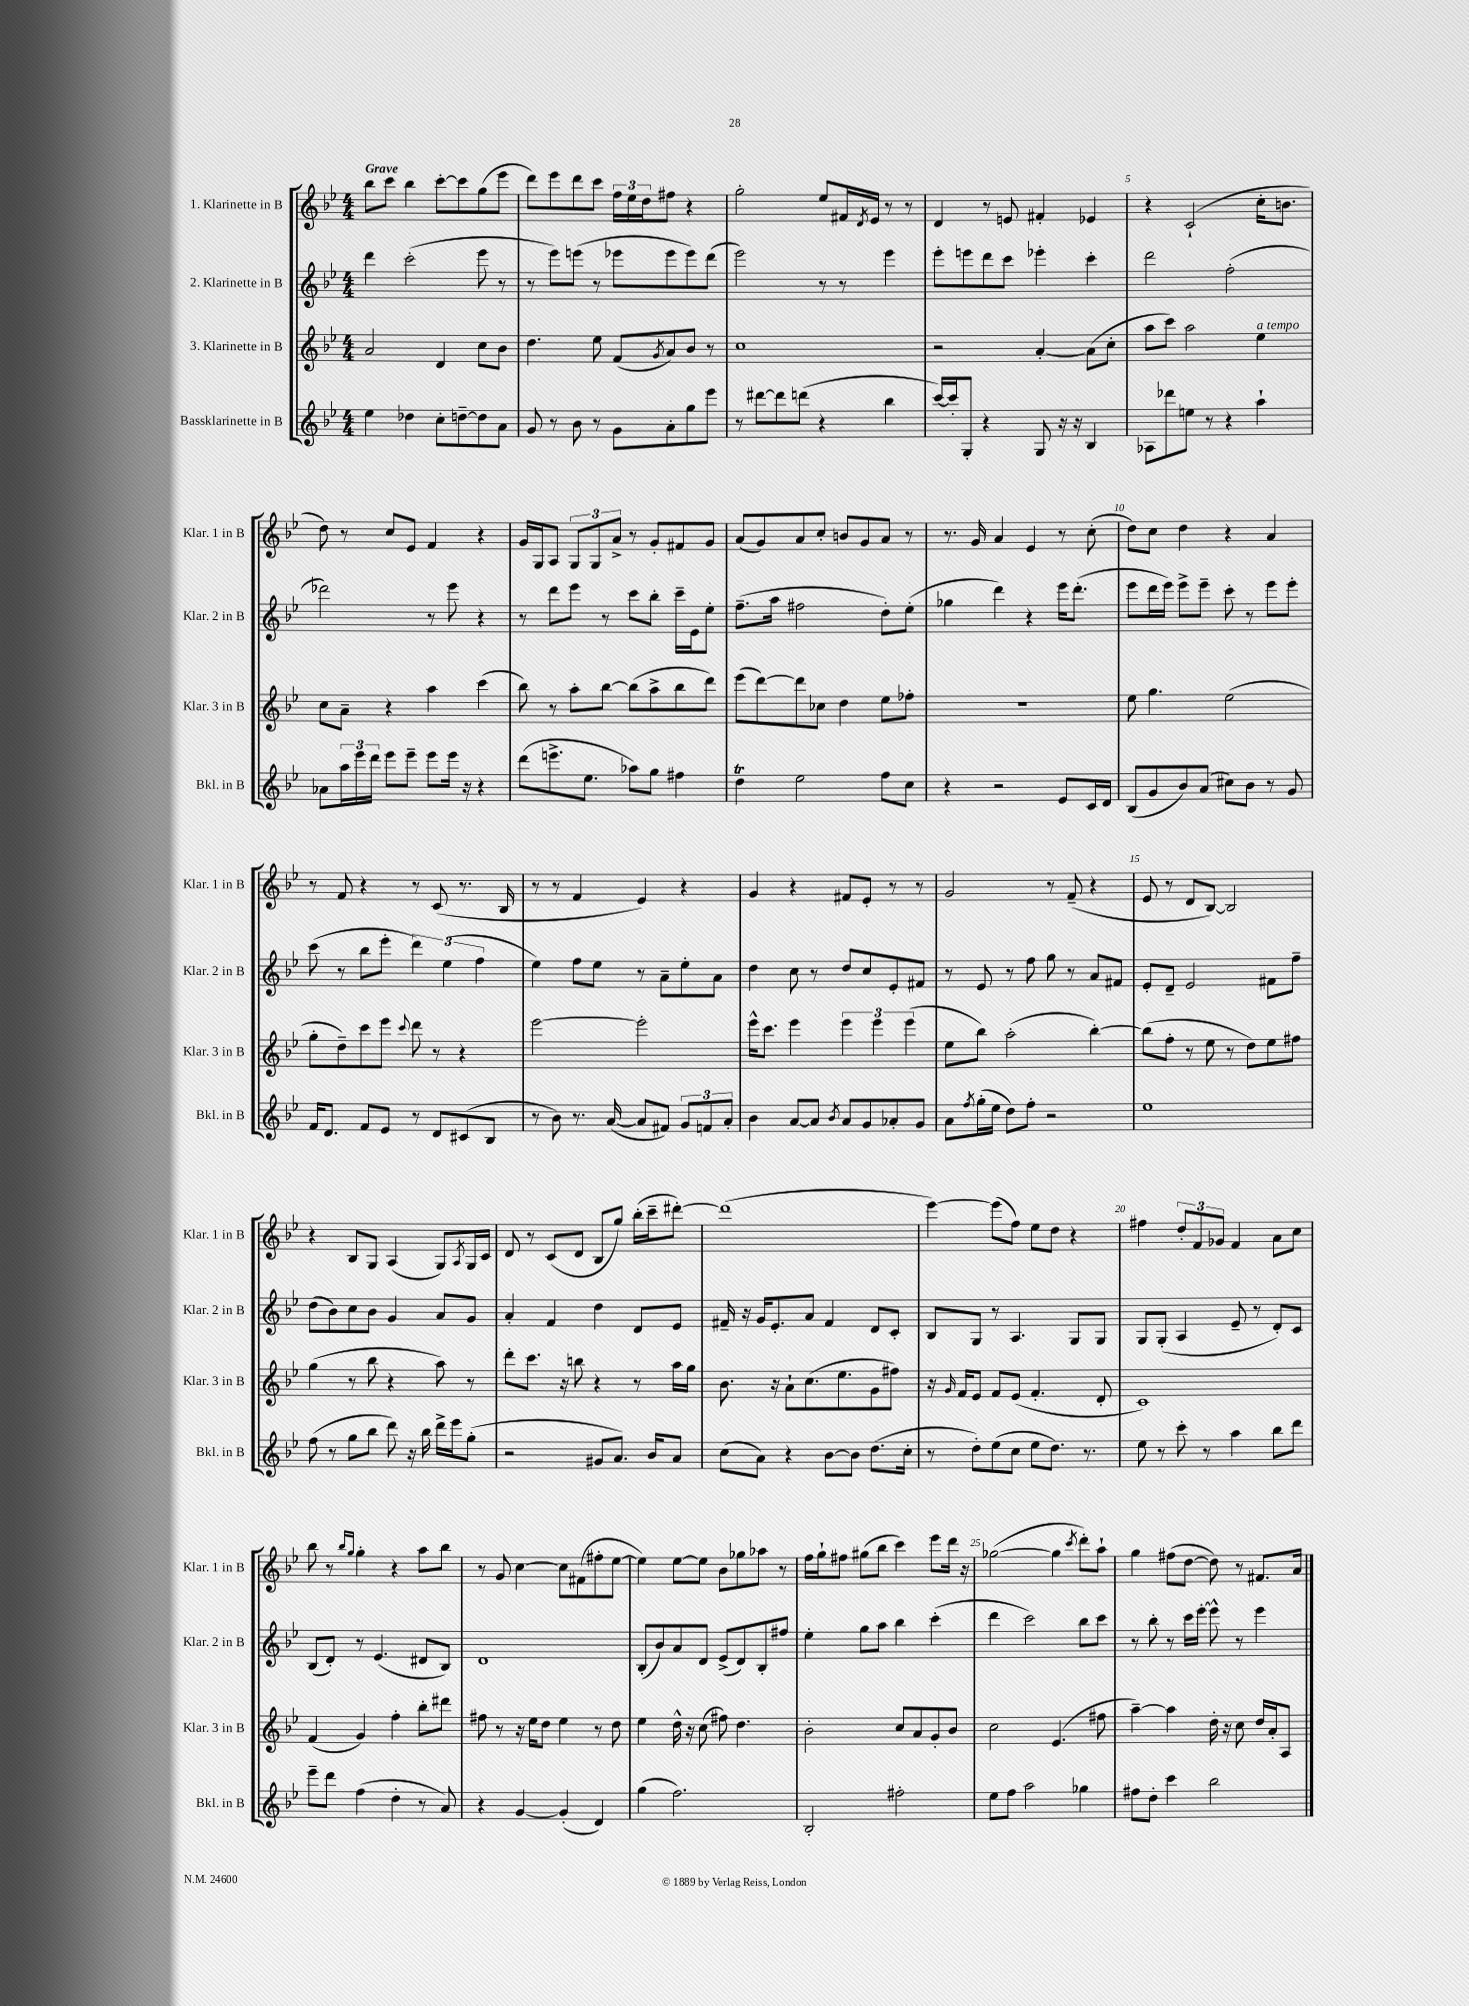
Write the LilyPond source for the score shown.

<<
\new StaffGroup <<
\new Staff = "s0" \with { instrumentName = "1. Klarinette in B" shortInstrumentName = "Klar. 1 in B" } {
    \clef treble \key bes \major \numericTimeSignature \time 4/4 \tempo "Grave"
    bes''8 c'''8 bes''4 c'''8~-. c'''8 g''8( ees'''8 |
    d'''8) ees'''8 d'''8 c'''8 \tuplet 3/2 { f''16 ees''16 d''16 } fis''8 r4 |
    g''2-. ees''8 fis'16 \acciaccatura { d'8 } ees'16 r8 r8 |
    d'4 r8 e'8 fis'4-. ees'4 |
    r4 c'2-!( c''16-. b'8. |
    d''8) r8 c''8 ees'8 f'4 r4 |
    g'16 g16 a8 \tuplet 3/2 { g8 g8 a'8-> } r8 g'8-. fis'8 g'8 |
    a'8( g'8) a'8 c''8-. b'8 g'8 a'8 r8 |
    r8. g'16 a'4 ees'4 r8 c''8-.( |
    d''8) c''8 d''4 r4 a'4 |
    r8 f'8 r4 r8 c'8( r8. bes16 |
    r8 r8 f'4 ees'4) r4 |
    g'4 r4 fis'8 ees'8-. r8 r8 |
    g'2 r8 f'8--( r4 |
    ees'8 r8 d'8 bes8~) bes2 |
    r4 bes8 g8 a4( g8) \acciaccatura { a8 } g16 c'16 |
    d'8 r8 c'8( d'8 bes8 g''8) bes''16-.( c'''16-- dis'''8~-.) |
    dis'''1( |
    ees'''4~) ees'''8( f''8) ees''8 d''8 r4 |
    fis''4 \tuplet 3/2 { d''8-. f'8 ges'8 } f'4 a'8 c''8 |
    bes''8 r8 \grace { bes''16 g''16 } g''4-. r4 a''8 bes''8 |
    r8 g'8 c''4~ c''8 fis'8( fis''8-. ees''8~ |
    ees''4) ees''8~ ees''8 bes'8 ges''8 aes''8 r8 |
    f''16 g''16-! fis''8 gis''8( bes''8 c'''4) ees'''8 d'''16 r16 |
    ges''2~( ges''4 \acciaccatura { c'''8 } d'''8-.) a''8-! |
    g''4 fis''8( d''8~ d''8) r8 fis'8. a'16 \bar "|." |
}
\new Staff = "s1" \with { instrumentName = "2. Klarinette in B" shortInstrumentName = "Klar. 2 in B" } {
    \clef treble \key bes \major \numericTimeSignature \time 4/4
    d'''4 c'''2-.( ees'''8 r8 |
    r8 ees'''8) e'''8( r8 ees'''8 ees'''8 ees'''8) d'''8( |
    ees'''2) r8 r8 ees'''4 |
    ees'''8-. e'''8 d'''8 c'''8 ees'''4-. c'''4-. |
    d'''2 f''2-.( |
    des'''2) r8 ees'''8 r4 |
    r8 d'''8 ees'''8 r8 c'''8 bes''8-. c'''16-- ees'16 ees''8-. |
    f''8.--( a''16 fis''2 d''8-.) ees''8-.( |
    ges''4 d'''4) r4 ees'''16 d'''8.-.( |
    ees'''8 d'''16 ees'''16) ees'''8-> ees'''8-- c'''8-. r8 ees'''8 ees'''8-. |
    c'''8( r8 bes''8 ees'''8-. \tuplet 3/2 { d'''4) ees''4( f''4 } |
    ees''4) f''8 ees''8 r8 a'8-- ees''8-. a'8 |
    d''4 c''8 r8 d''8 c''8 ees'8-. fis'8 |
    r8 ees'8 r8 f''8 g''8 r8 a'8 fis'8 |
    ees'8-. d'8-- ees'2 fis'8 f''8-- |
    d''8( bes'8) c''8 bes'8 g'4 a'8 g'8 |
    a'4-. f'4 d''4 d'8 ees'8 |
    fis'16-- r16 g'16 ees'8.-. a'8 fis'4 d'8 c'8-. |
    bes8 g8 r8 a4. g8 g8 |
    g8 g8-.( a4 ees'8-- r8 d'8-.) c'8 |
    bes8( d'8-.) r8 ees'4.( dis'8 bes8) |
    d'1 |
    bes8-.( bes'8) a'8 d'8 ees'8->( d'8) bes8-. fis''8 |
    ees''4-. g''8 a''8 bes''4 c'''4-.( |
    d'''4 c'''2) bes''8 c'''8 |
    r8 bes''8-. r8 c'''16 ees'''16~-. ees'''8-^ r8 ees'''4 \bar "|." |
}
\new Staff = "s2" \with { instrumentName = "3. Klarinette in B" shortInstrumentName = "Klar. 3 in B" } {
    \clef treble \key bes \major \numericTimeSignature \time 4/4
    a'2 d'4 c''8 bes'8 |
    d''4. ees''8 f'8( \acciaccatura { g'8 } a'8) bes'8 r8 |
    c''1 |
    r2 a'4~-. a'8( c''8-. |
    a''8 c'''8) a''2 ees''4^\markup { \italic "a tempo" } |
    c''8 a'8-- r4 a''4 c'''4( |
    bes''8) r8 a''8-. bes''8~ bes''8( a''8-> bes''8 d'''8) |
    ees'''8( d'''8~) d'''8 ces''8 d''4 ees''8 fes''8-. |
    R1 |
    ees''8 g''4. ees''2( |
    g''8-. d''8--) c'''8 ees'''8 \appoggiatura { c'''8 } d'''8 r8 r4 |
    ees'''2~ ees'''2-. |
    ees'''16-^ c'''8. ees'''4 \tuplet 3/2 { ees'''4 ees'''4 ees'''4( } |
    ees''8 bes''8) a''2-.( bes''4~-.) |
    bes''8( f''8-. r8 ees''8 r8 d''8) ees''8 fis''8 |
    g''4( r8 bes''8 r4 a''8) r8 |
    d'''8-. c'''8. r16 b''8 r4 r8 a''16 g''16 |
    bes'8. r16 a'8-! c''8.( ees''8. g'8 fis''8) |
    r16 \grace { g'16 } f'16 ees'8 f'8 ees'8( f'4.-. d'8-. |
    c'1) |
    f'4( g'4) f''4-. bes''8-. dis'''8 |
    fis''8 r8 r16 ees''16 d''8 ees''4 r8 d''8 |
    ees''4 d''16-^ r16 c''8( fis''8) d''4. |
    bes'2-. c''8 a'8 g'8-. bes'8 |
    c''2 ees'4.( fis''8 |
    a''4~--) a''4 d''16-. r16 c''8 d''16 a'16-. a8 \bar "|." |
}
\new Staff = "s3" \with { instrumentName = "Bassklarinette in B" shortInstrumentName = "Bkl. in B" } {
    \clef treble \key bes \major \numericTimeSignature \time 4/4
    ees''4 des''4 c''8-. d''8~-- d''8 a'8 |
    g'8 r8 bes'8 r8 g'8 a'8-. g''8 ees'''8 |
    r8 dis'''8~ dis'''8 d'''8( r4 bes''4 |
    c'''16~) c'''16-. g8-. r4 g8 r16 r16 bes4 |
    aes8 des'''8 e''8 r8 r4 a''4-! |
    aes'8 \tuplet 3/2 { a''16 ees'''16 d'''16 } ees'''8 ees'''8-- ees'''8 ees'''16 r16 r4 |
    d'''8( e'''8.-> ees''8. aes''8) g''8 fis''4 |
    d''4\trill ees''2 f''8 c''8 |
    r4 r2 ees'8 c'16 d'16 |
    bes8( g'8 bes'8) a'8( cis''8) bes'8 r8 g'8 |
    f'16 d'8. f'8 ees'8 r8 d'8 cis'8( bes8 |
    r8 bes'8) r8. a'16~( a'8 fis'8) \tuplet 3/2 { g'8 f'8 a'8-. } |
    bes'4 a'8~ a'8 \acciaccatura { bes'8 } a'8 g'8 aes'8-. g'8 |
    a'8 \acciaccatura { f''8 } g''16-.( ees''16 d''8) f''8-. r2 |
    ees''1 |
    f''8( r8 g''8 bes''8 d'''8) r16 bes''16 d'''16-> ees'''16 g''8-.( |
    r2 gis'8 a'8.) bes'16 a'8 |
    c''8( a'8) r4 bes'8~ bes'8 d''8.( c''16-. |
    r8 d''8-.) ees''8( c''8 ees''8 d''8.) r8. |
    ees''8 r8 c'''8-. r8 a''4 bes''8 d'''8 |
    ees'''8-- d'''8 f''4( d''4-. r8 a'8) |
    r4 g'4~ g'4-.( d'4) |
    g''4( f''2.) |
    bes2-. fis''2-. |
    ees''8 f''8 a''2 ges''4 |
    fis''8 d''8-. c'''4 bes''2 \bar "|." |
}
>>
>>
\layout { \context { \Score \override BarNumber.break-visibility = ##(#f #t #t) barNumberVisibility = #(every-nth-bar-number-visible 5) } }
